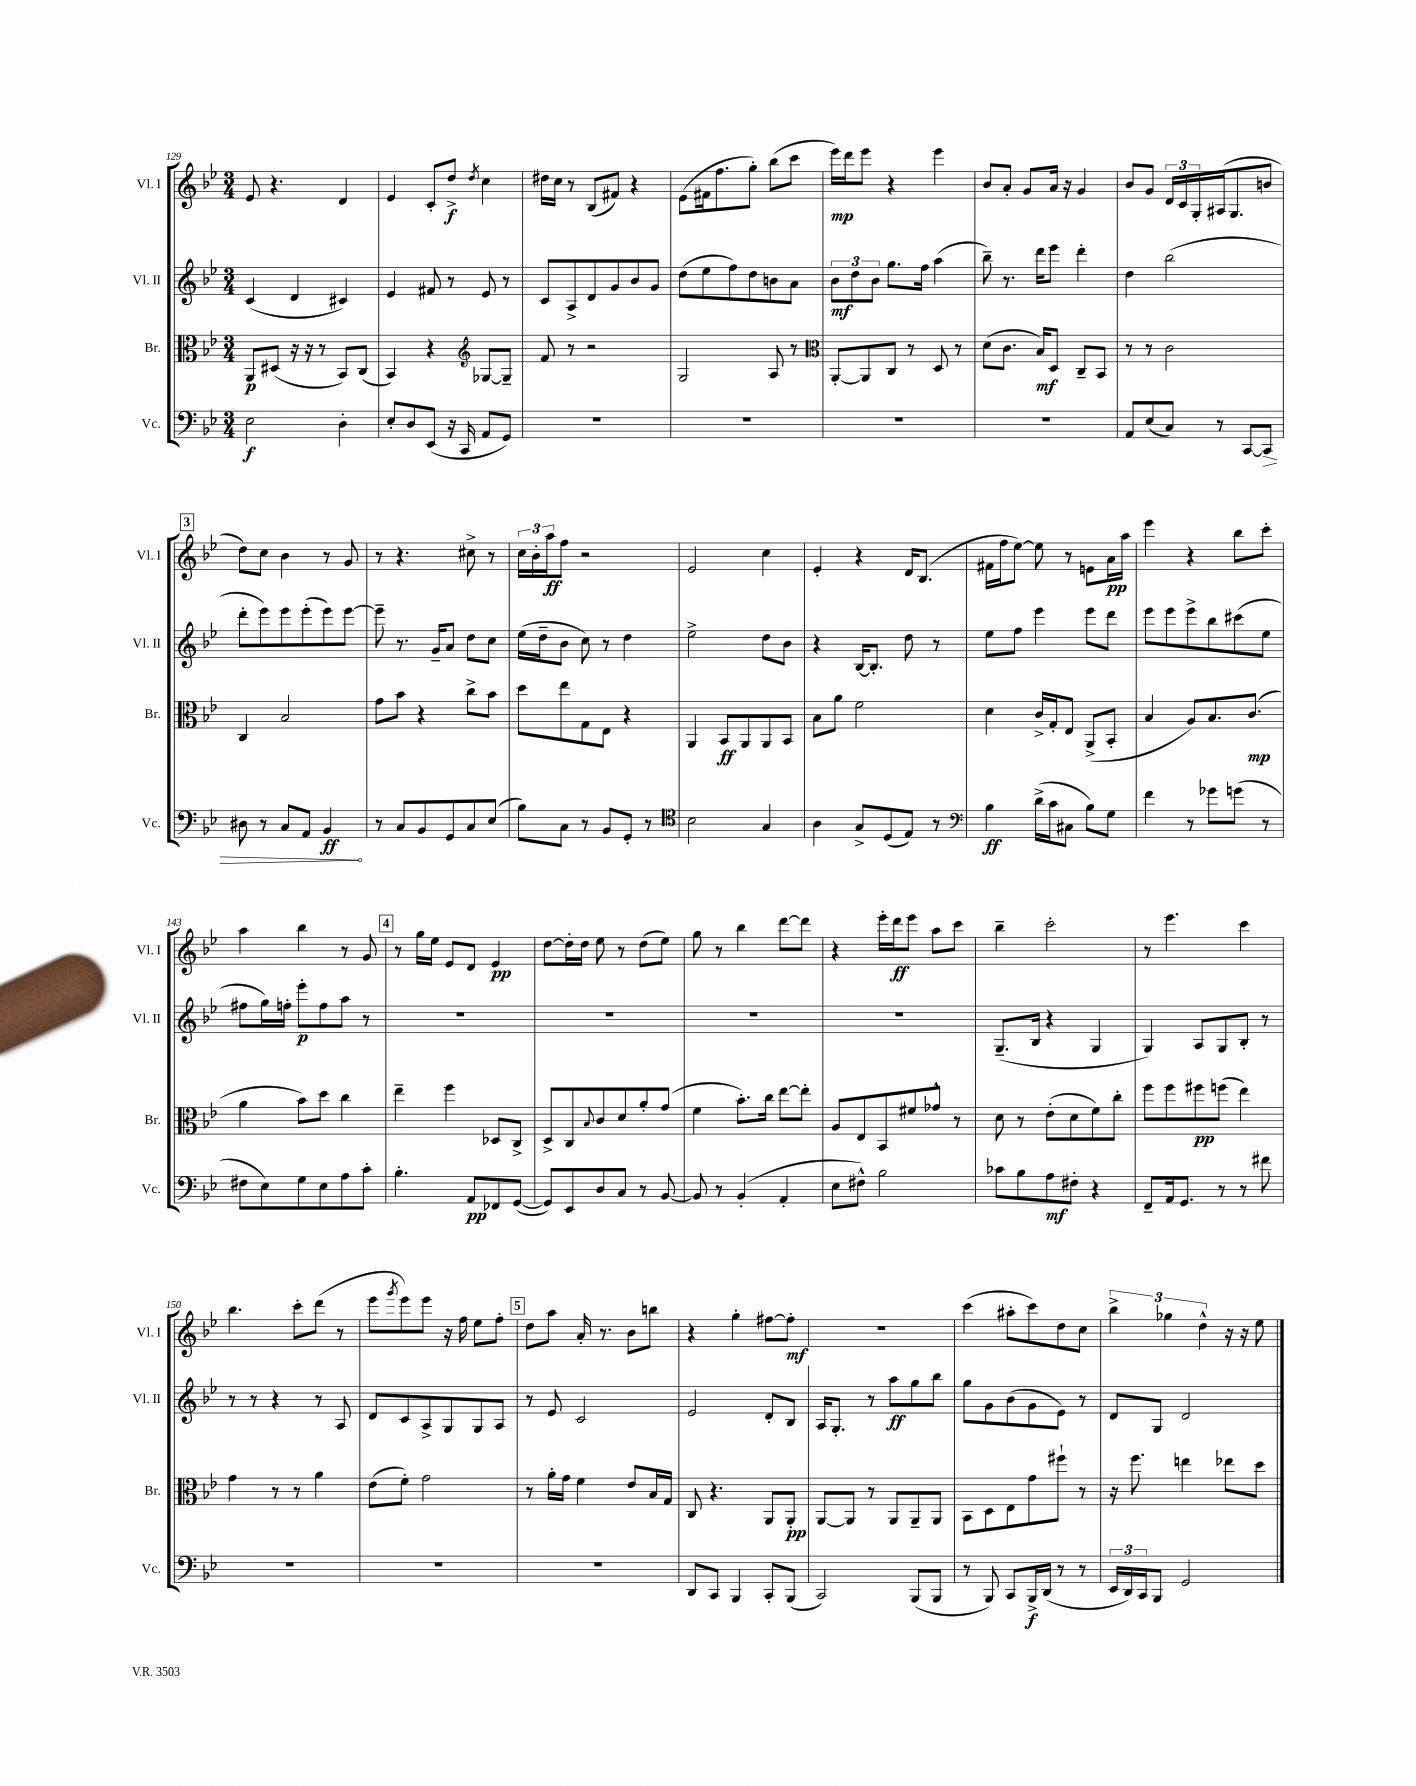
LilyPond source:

<<
\new StaffGroup <<
\new Staff = "s0" \with { instrumentName = "Vl. I" shortInstrumentName = "Vl. I" } {
    \clef treble \key bes \major \numericTimeSignature \time 3/4
    ees'8 r4. d'4 |
    ees'4 c'8-. d''8->\f \acciaccatura { d''8 } c''4 |
    dis''16 c''16 r8 bes8( fis'8) r4 |
    ees'8( fis'16 f''8. g''8-.) bes''8( c'''8 |
    ees'''16\mp) d'''16 ees'''8 r4 ees'''4 |
    bes'8 a'8-. g'8 a'16 r16 g'4 |
    bes'8 g'8 \tuplet 3/2 { d'16 c'16 g16-. } ais16( g8. b'8 |
    \mark \markup { \box "3" } d''8) c''8 bes'4 r8 g'8 |
    r8 r4. cis''8-> r8 |
    \tuplet 3/2 { c''16 bes'16-. a''16\ff } f''8 r2 |
    ees'2 c''4 |
    ees'4-. r4 d'16 bes8.( |
    fis'16 f''16 ees''8~) ees''8 r8 e'8 a'16\pp a''16 |
    ees'''4 r4 bes''8 c'''8-. |
    a''4 bes''4 r8 g'8 |
    \mark \markup { \box "4" } r8 g''16 ees''16 ees'8 d'8 ees'4\pp |
    d''8~ d''16-. d''16 ees''8 r8 d''8( ees''8) |
    g''8 r8 bes''4 d'''8~ d'''8 |
    r4 ees'''16-. d'''16\ff ees'''8 a''8 c'''8 |
    bes''4-- c'''2-. |
    r8 ees'''4. c'''4 |
    bes''4. c'''8-. d'''8( r8 |
    ees'''8 \acciaccatura { g'''8 } ees'''8) ees'''8 r16 f''16 ees''8 f''8-. |
    \mark \markup { \box "5" } d''8 a''8 a'16-. r8. bes'8 b''8 |
    r4 g''4-. fis''8~ fis''8-.\mf |
    R2. |
    c'''4( ais''8-. c'''8) d''8 c''8 |
    \tuplet 3/2 { bes''4-> ges''4 d''4-^ } r16 r16 ees''8 \bar "|." |
}
\new Staff = "s1" \with { instrumentName = "Vl. II" shortInstrumentName = "Vl. II" } {
    \clef treble \key bes \major \numericTimeSignature \time 3/4
    c'4( d'4 cis'4) |
    ees'4 fis'8 r8 ees'8 r8 |
    c'8 a8-> d'8 g'8 bes'8 g'8 |
    d''8( ees''8 f''8) d''8 b'8 a'8 |
    \tuplet 3/2 { bes'8\mf d''8 bes'8 } g''8. f''16 a''4( |
    bes''8--) r8. d'''16 ees'''8 d'''4-. |
    d''4 bes''2( |
    \mark \markup { \box "3" } d'''8-. ees'''8) ees'''8 ees'''8-.( ees'''8) ees'''8~ |
    ees'''8-- r8. g'16-- a'8 d''8 c''8 |
    ees''16( d''16-- bes'8 c''8) r8 d''4 |
    ees''2-> d''8 bes'8 |
    r4 bes16~ bes8.-. d''8 r8 |
    ees''8 f''8 ees'''4 ees'''8 d'''8 |
    ees'''8 ees'''8 ees'''8-> bes''8 cis'''8( ees''8 |
    fis''8 g''16) f''16-. ees'''8-.\p f''8 a''8 r8 |
    \mark \markup { \box "4" } R2. |
    R2. |
    R2. |
    R2. |
    g8.--( bes16 r4 g4 |
    g4) a8 g8 bes8-. r8 |
    r8 r8 r4 r8 a8 |
    d'8 c'8 a8-> g8 g8 a8 |
    \mark \markup { \box "5" } r8 ees'8 c'2 |
    ees'2 d'8-. bes8 |
    a16 g8.-. r8 a''8\ff g''8 bes''8 |
    g''8 g'8 bes'8( g'8 ees'8) r8 |
    d'8 g8 d'2 \bar "|." |
}
\new Staff = "s2" \with { instrumentName = "Br." shortInstrumentName = "Br." } {
    \clef alto \key bes \major \numericTimeSignature \time 3/4
    a,8\p dis8( r16 r16 r8 bes,8) c8( |
    bes,4) r4 \clef treble ges8~ ges8-- |
    f'8 r8 r2 |
    g2 a8 r8 |
    \clef alto a,8~-. a,8 c8 r8 d8 r8 |
    d'8( c'8. bes16\mf) d8 c8-- bes,8 |
    r8 r8 c'2 |
    \mark \markup { \box "3" } c4 bes2 |
    g'8 bes'8 r4 c''8-> bes'8 |
    d''8 ees''8 g8 ees8 r4 |
    a,4 bes,8\ff a,8 a,8 bes,8 |
    bes8 a'8 f'2 |
    d'4 c'16-> g16-. ees8 a,8->( bes,8-. |
    bes4 a8) bes8. c'8.\mp( |
    a'4 bes'8) d''8 c''4 |
    \mark \markup { \box "4" } ees''4-- f''4 des8 c8-> |
    d8-> c8 \appoggiatura { bes8 } c'8 d'8 a'8-. g'8( |
    f'4 bes'8.-.) c''16 ees''8~ ees''8-. |
    a8 ees8 bes,8 fis'8 ges'8-^ r8 |
    d'8 r8 ees'8-.( d'8 f'8) c''8-. |
    f''8 f''8 fis''8\pp f''8( ees''4) |
    g'4 r8 r8 a'4 |
    ees'8( f'8-.) g'2 |
    \mark \markup { \box "5" } r8 a'16-. g'16 f'4 ees'8 bes16 g16 |
    c8 r4. a,8 a,8-.\pp |
    a,8~ a,8 r8 a,8 a,8-- a,8 |
    bes,8 d8 ees8 g'8 fis''8-! r8 |
    r16 f''8. e''4 ees''8 d''8 \bar "|." |
}
\new Staff = "s3" \with { instrumentName = "Vc." shortInstrumentName = "Vc." } {
    \clef bass \key bes \major \numericTimeSignature \time 3/4
    ees2\f d4-. |
    ees8-. d8 ees,8( r16 c,16 a,8 g,8) |
    R2. |
    R2. |
    R2. |
    R2. |
    a,8 ees8( c8) r8 c,8~ \once \override Hairpin.circled-tip = ##t c,8\> |
    \mark \markup { \box "3" } dis8 r8 c8 a,8 bes,4\ff\! |
    r8 c8 bes,8 g,8 c8 ees8( |
    bes8) c8 r8 bes,8 g,8-. r8 |
    \clef tenor bes2 g4 |
    a4 g8-> d8( ees8) r8 |
    \clef bass bes4\ff d'16->( c'16 cis8 bes8) g8 |
    f'4 r8 ges'8 g'8( r8 |
    fis8 ees8) g8 ees8 a8 c'8-. |
    \mark \markup { \box "4" } bes4.-. a,8\pp fes,8 g,8~( |
    g,8) ees,8 d8 c8 r8 bes,8~ |
    bes,8 r8 bes,4-.( a,4-. |
    ees8 fis8-^) bes2 |
    ces'8 bes8 a8\mf fis8-. r4 |
    f,8-- a,16 g,8. r8 r8 fis'8 |
    R2. |
    R2. |
    \mark \markup { \box "5" } R2. |
    d,8 c,8 bes,,4 c,8-. bes,,8( |
    c,2) bes,,8( bes,,8 |
    r8 bes,,8) c,8 bes,,16->\f d,16( r8 r8 |
    \tuplet 3/2 { ees,16 d,16) c,16 } bes,,8 g,2 \bar "|." |
}
>>
>>
\layout { \context { \Score currentBarNumber = #129 } }
